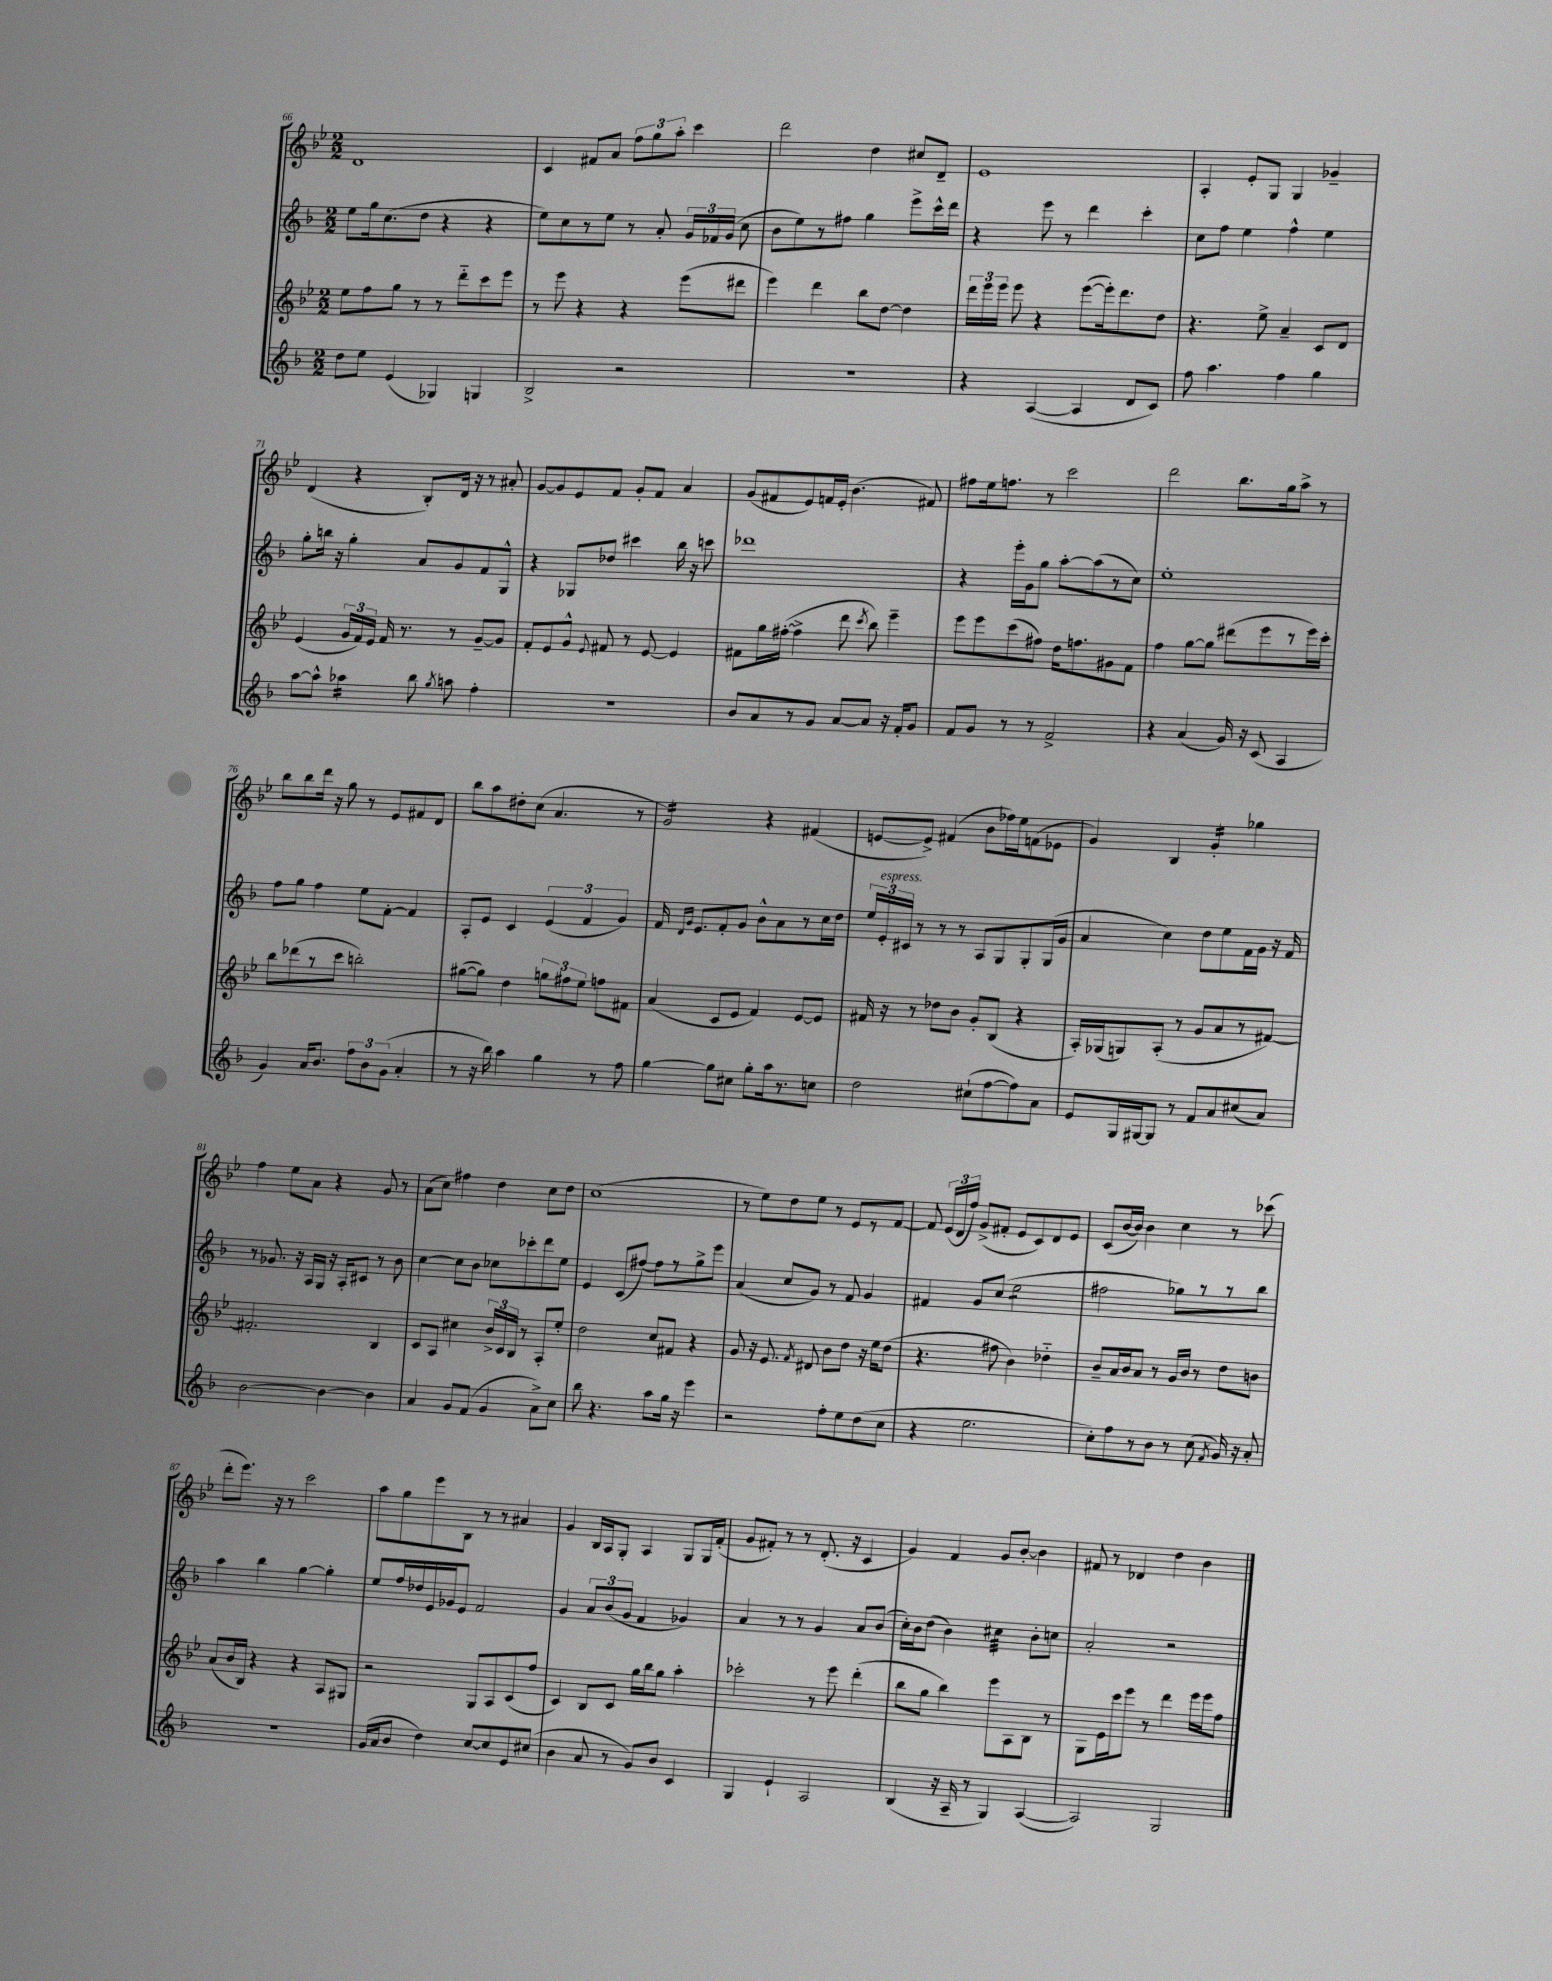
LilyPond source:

<<
\new StaffGroup <<
\new Staff = "s0" {
    \clef treble \key bes \major \numericTimeSignature \time 2/2
    \autoBeamOff d'1 |
    c'4 fis'8[ a'8] \tuplet 3/2 { f''8[ g''8 a''8]-. } c'''4 |
    d'''2 d''4 cis''8[ d'8]-- |
    ees'1 |
    a4-. ees'8[-. g8] g4 ges'4-- |
    d'4( r4 bes8[-.) d'16] r16 r8 ais'8-. |
    g'8[~ g'8 ees'8 f'8] g'8[-. f'8] a'4 |
    g'8[( fis'8 ees'8) f'16 ees'16]-. bes'4.( fis'8) |
    fis''8[ ees''16 f''8.] r8 c'''2 |
    d'''2 bes''8.[ g''16 a''8]-> r8 |
    bes''8[ bes''8 d'''16] r16 g''8 r8 ees'8[ fis'8 d'8] |
    bes''8[ a''8 dis''8-. c''8]( a'4. r8 |
    g'2:16) r4 fis'4( |
    e'8[~ e'8]->) fis'4( bes'8[ fes''16) ees''16 f'8( ees'8] |
    g'4) bes4 g'4:16-. ges''4 |
    f''4 ees''8[ a'8] r4 g'8 r8 |
    a'8[( c''8]) fis''4 d''4 c''8[ d''8] |
    c''1( |
    r8 ees''8[) d''8 ees''8] r8 ees'8[ r8 f'8]~ |
    f'8 \tuplet 3/2 { ees'16[( d'16 f''16]) } g'8[->( fis'8]-. ees'8[ c'8) d'8 ees'8] |
    c'8[( bes'16~ bes'16]) bes'4 c''4 r8 ces'''8( |
    d'''8[-. ees'''8.]) r16 r8 c'''2 |
    a''8[ g''8 ees'''8 bes8] r8 r8 ais'4 |
    g'4 bes16[ a16 g8]-. a4 g8[ g16 f'16]-.( |
    g'8[ fis'8]-.) r8 r8 d'8.-.( r16 c'4 |
    g'4) f'4 g'8[ bes'8]~-. bes'4 |
    fis'8 r8 des'4 d''4 bes'4 \bar "|." |
}
\new Staff = "s1" {
    \clef treble \key f \major \numericTimeSignature \time 2/2
    \autoBeamOff e''8[ g''16 c''8.( d''8] r4 r4 |
    e''8[) c''8 r8 e''8] r8 a'8-. \tuplet 3/2 { g'16[ fes'16 g'16]( } c''8 |
    bes'8[ e''8) r8 fis''8] g''4 e'''8[-> c'''16-^ d'''16] |
    r4 e'''8 r8 d'''4 c'''4-. |
    c''8[ f''8] e''4 f''4-^ e''4 |
    g''8[-. b''16] r16 g''4-. a'8[ g'8 f'8 g8]-^ |
    r4 ges8[ des''8] cis'''4 bes''16 r16 c'''8 |
    des'''1 |
    r4 e'''16[-. g'16 g''8] a''8[~-. a''8( r8 c''8]) |
    e''1-. |
    f''8[ g''8] f''4 e''8[ f'8]~-. f'4 |
    a8[-. e'8] c'4 \tuplet 3/2 { e'4( f'4 g'4) } |
    f'16 \grace { d'16[ g'16] } e'8.[ f'8-. g'8] bes'8[-^ a'8 r8 c''16 d''16] |
    \tuplet 3/2 { e''16[ e'16-.^\markup { \italic "espress." } cis'16] } r8 r8 r8 a8[ g8 g8-. g16( g'16] |
    a'4 c''4) d''8[ e''8 f'16 g'16] r16 f'16 |
    r8 ges'8. r16 a16[ g16] r16 a16[-. cis'8] r8 bes'8 |
    c''4~ c''8[ bes'8] ces''8[ ces'''8-. d'''8 e''8] |
    e'4 c'8[( fis''8]~) fis''8[ r8 g''8-> e'''8] |
    a'4( c''8[ g'8]) r8 f'8 g'4 |
    fis'4 g'8[ c''8]( e''2:8 |
    fis''2 ges''8[) r8 r8 bes''8] |
    a''4 bes''4 g''4~ g''4-. |
    e''8[ f''16 des''16 e'16 ges'16 e'8] f'2 |
    g'4 \tuplet 3/2 { a'8[ bes'8( g'8] } f'4 ges'4) |
    a'4 r8 r8 g'4 a'8[ bes'8]( |
    c''16[-.) bes'16 d''8]( bes'4) cis''4:32 bes'8[-. c''8] |
    a'2-. r2 \bar "|." |
}
\new Staff = "s2" {
    \clef treble \key bes \major \numericTimeSignature \time 2/2
    \autoBeamOff ees''8[ f''8 g''8] r8 r8 d'''8[-_ c'''8 ees'''8] |
    r8 ees'''8 r4 r4 ees'''8[( dis'''8] |
    ees'''4) d'''4 bes''8[ d''8]~ d''4 |
    \tuplet 3/2 { d'''16[ ees'''16 ees'''16] } ees'''8 r4 ees'''8[~( ees'''16-.) d'''8. d''8] |
    r4. ees''8-> a'4-- c'8[ d'8] |
    ees'4( \tuplet 3/2 { g'16[ f'16) ees'16] } f'16 r8. r8 g'8[~-- g'8] |
    f'8[-. ees'8 g'8]-^ \appoggiatura { ees'8 } fis'8 r8 ees'8~ ees'4 |
    fis'8[ g''16 fis''16]~-.( fis''4-> d'''8 \acciaccatura { c'''8 } bes''8) ees'''4-- |
    ees'''8[ ees'''8 c'''8( fis''8]) d''16[ f''8. gis'8 f'8] |
    f''4 g''8[~ g''8] dis'''8[( ees'''8 r8 ees'''16) c'''16]-. |
    bes''8[ des'''8( r8 c'''8] b''2-.) |
    gis''8[~( gis''8]) d''4 \tuplet 3/2 { g''8[ fis''8 ees''8] } f''8[ fis'8] |
    a'4( c'8[ ees'8] f'4) ees'8[~ ees'8] |
    fis'16 r16 r8 des''8[ bes'8] g'8[-. bes8]( r4 |
    a16[-.) ges16( g8) a8]-.( r8 g'8[ a'8 r8 fis'8]~) |
    fis'2.-. bes4 |
    c'8[ a8] cis''4 \tuplet 3/2 { bes'16[-> c'16 bes16] } r8 a8[-. ees''8]-. |
    d''2 c''8[ fis'8] r4 |
    g'8 r16 ees'8. \acciaccatura { f'8 } dis'8 bes'8[ d''8] r16 ees''16[ d''8]( |
    r4. fis''8 bes'4) des''4-_ |
    bes'8[-- a'16 bes'16 a'8] r8 g'16[ bes'16] r8 d''8[ b'8] |
    a'8[( bes'16 bes16]) r4 r4 a8[ gis8] |
    r2 g8[ a8 c'8( f''8] |
    c'4) bes8[ c'8] g''16[ bes''16 g''8] a''4-. |
    ces'''2-. r8 ees'''8 d'''4-.( |
    bes''8[ g''8] bes''4) ees'''8[ a8 bes8] r8 |
    g8[ ees'16 c'''16 ees'''8] r8 d'''4 ees'''16[ ees'''16 f''8] \bar "|." |
}
\new Staff = "s3" {
    \clef treble \key f \major \numericTimeSignature \time 2/2
    \autoBeamOff d''8[ e''8] e'4( ges4) g4 |
    bes2-> r2 |
    r1 |
    r4 a4~( a4 d'8[ c'8]) |
    f''8 a''4. f''4 g''4 |
    a''8[~ a''8]-^ aes''4:16 bes''8 \acciaccatura { g''8 } a''8 f''4-. |
    R1 |
    bes'8[ a'8 r8 g'8] a'8[~ a'8] r16 f'16[-. g'8] |
    f'8[ g'8] r8 r8 f'2-> |
    r4 a'4( g'16) r16 c'8( a4 |
    g'4) a'16[ bes'8.] \tuplet 3/2 { f''8[ bes'8 g'8]( } a'4-. |
    r8 r16 bes''16) a''4 g''4 r8 f''8 |
    g''4~ g''8[ cis''8] g''8[-. a''16 r8. c''8] |
    d''2 cis''8[-!( f''8~ f''8) a'8] |
    e'8[ g16 gis16~ gis8] r8 f'8[ a'8 cis''8( a'8]) |
    bes'2~ bes'4~ bes'4 |
    a'4 g'8[ f'8]( g'4 a'8[->) c''8] |
    bes''8 r4. a''8[ g''16] r16 e'''4 |
    r2 f''8[-. e''8 d''8( c''8] |
    r4 e''2. |
    c''8[-.) f''8 r8 bes'8] r8 c''8( \acciaccatura { f'8 } g'16) r16 a'8-. |
    r1 |
    g'16[( a'16 bes'8] d''4) c''8[~ c''8 e'8 cis''8]( |
    bes'4 a'8 r8 g'8[) bes'8] c'4 |
    g4 e'4-! a2 |
    bes4( r16 a16-- r8 g4) a4~( |
    a2) g2 \bar "|." |
}
>>
>>
\layout { \context { \Score currentBarNumber = #66 } }
